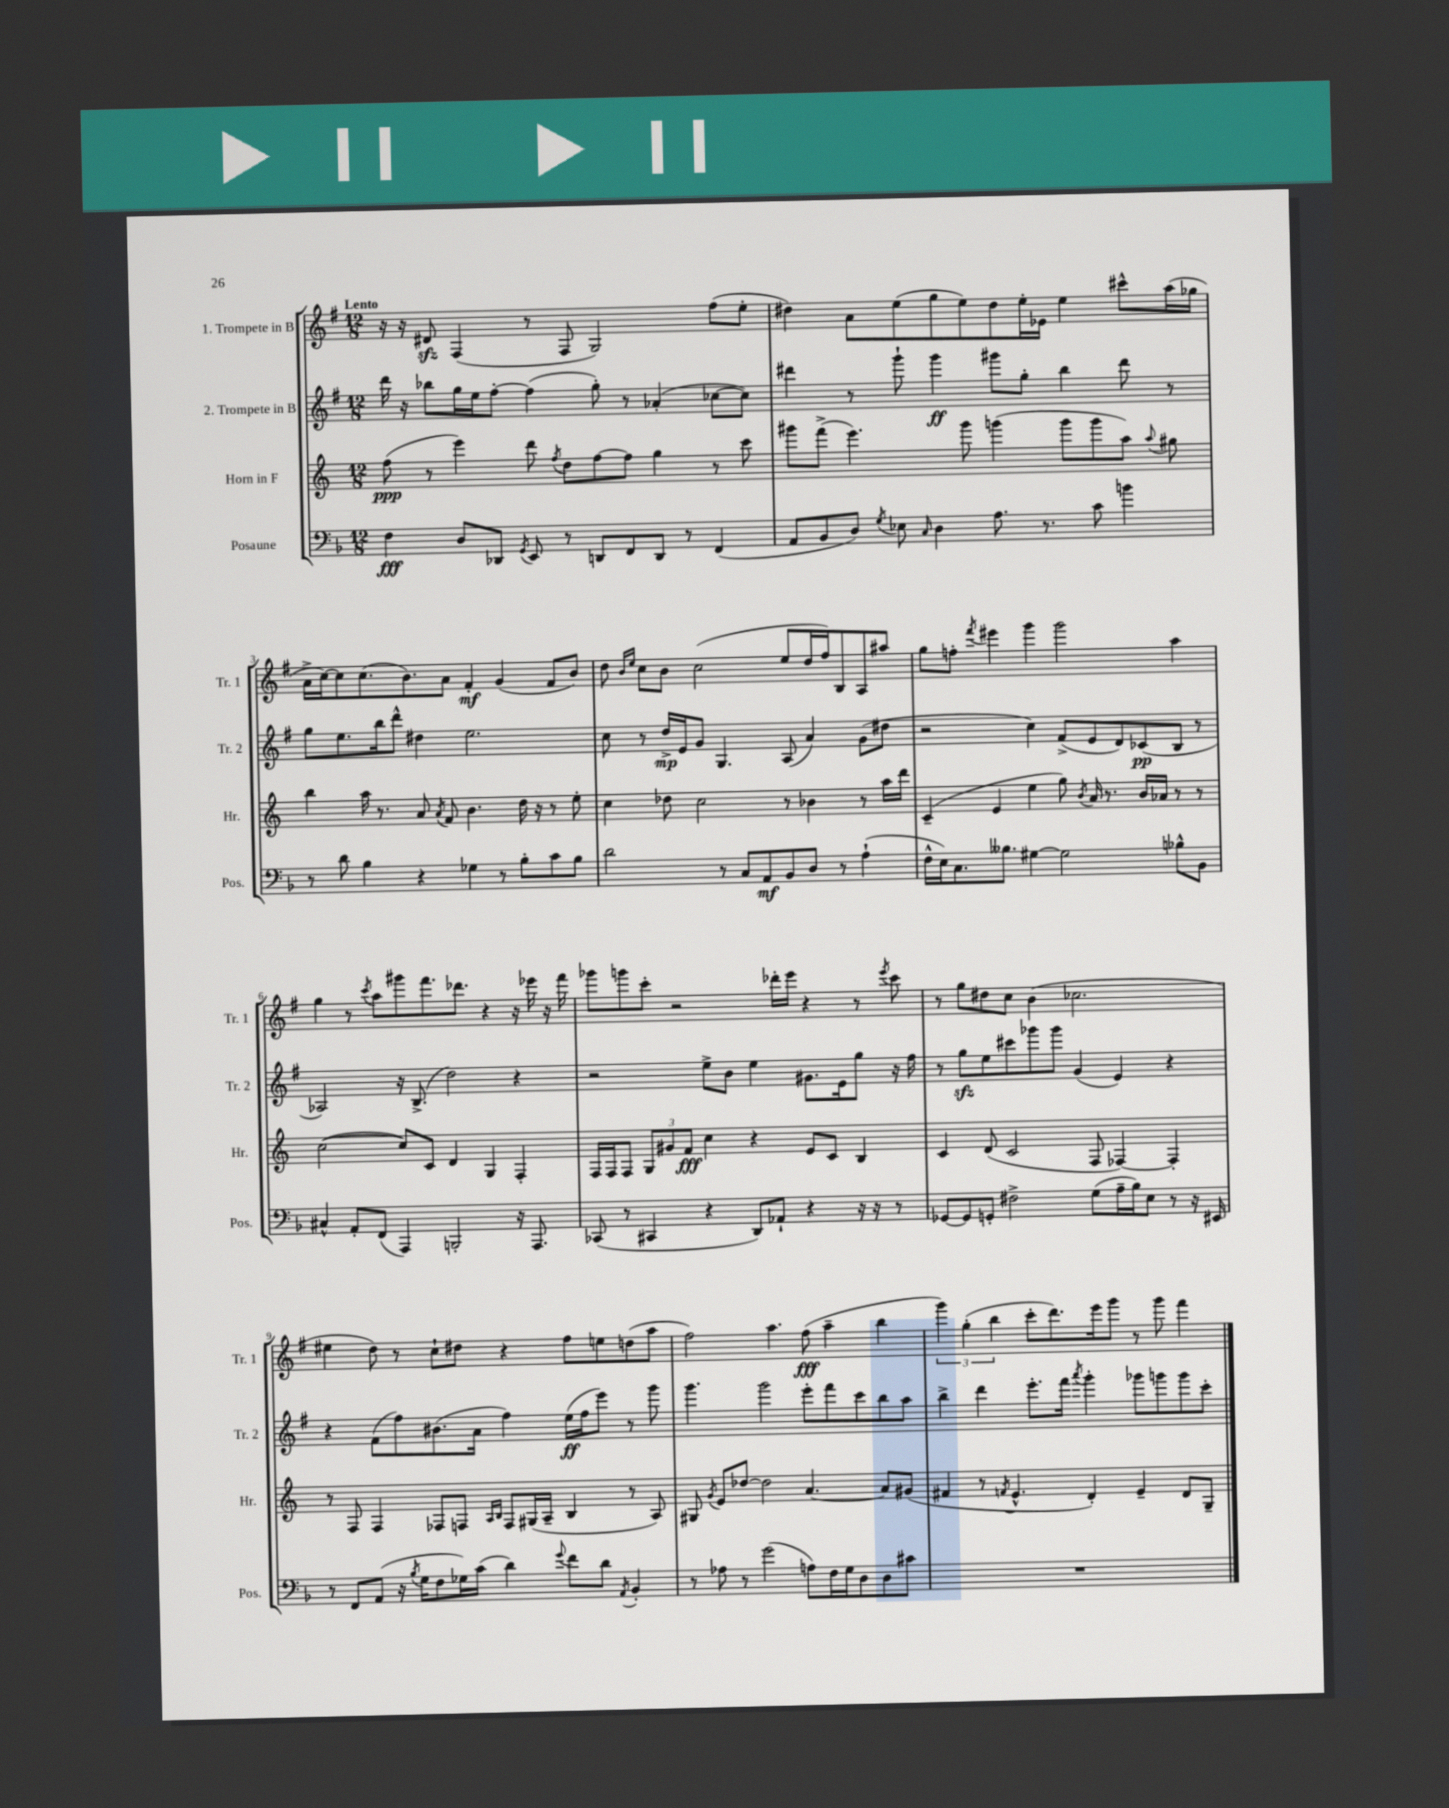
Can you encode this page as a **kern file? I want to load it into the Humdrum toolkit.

**kern	**dynam	**kern	**dynam	**kern	**dynam	**kern	**dynam
*part4	*part4	*part3	*part3	*part2	*part2	*part1	*part1
*staff4	*staff4	*staff3	*staff3	*staff2	*staff2	*staff1	*staff1
*I"Posaune	*	*I"Horn in F	*	*I"2. Trompete in B	*	*I"1. Trompete in B	*
*I'Pos.	*	*I'Hr.	*	*I'Tr. 2	*	*I'Tr. 1	*
*clefF4	*	*clefG2	*	*clefG2	*	*clefG2	*
*k[b-]	*	*k[]	*	*k[f#]	*	*k[f#]	*
*M12/8	*	*M12/8	*	*M12/8	*	*M12/8	*
=1	=1	=1	=1	=1	=1	=1	=1
!	!	!	!	!	!	!LO:TX:a:B:t=Lento	!
4F\	fff	(8ff\	ppp	16ddd\	.	16r	.
.	.	.	.	16r	.	16r	.
.	.	8r	.	8bb-X\L	.	8d#Xzz/	.
8D/L	.	4eee\)	.	16gg\L	.	(4F#/	.
.	.	.	.	16ee\J	.	.	.
8DD-X/J	.	.	.	[8ff#'\J	.	.	.
8qGG/	.	.	.	.	.	.	.
8EE/	.	8ddd\	.	(4ff#\]	.	8r	.
.	.	8qff/	.	.	.	.	.
8r	.	8dd\L	.	.	.	8F#/	.
8DDn/L	.	[8ff\	.	8gg'\)	.	2G/)	.
8FF/	.	8ff\J]	.	8r	.	.	.
8DD/J	.	4gg\	.	(4a-X'/	.	.	.
8r	.	.	.	.	.	.	.
(4FF/	.	8r	.	[8cc-X\L	.	(8ff#\L	.
.	.	8ccc\	.	8cc-\J])	.	8ee'\J	.
=2	=2	=2	=2	=2	=2	=2	=2
8AA/L	.	8ggg#X\L	.	4ddd#X\	.	4dd#X\)	.
8BB-/	.	(8fff^\J	.	.	.	.	.
8D/J)	.	4.eee\)	.	8r	.	8a\L	.
8qG/	.	.	.	.	.	.	.
8E-X\	.	.	.	8ggg`\	.	(8ee\	.
16qqC/	.	.	.	.	.	.	.
4D\	.	.	.	4ggg\	ff	8gg\	.
.	.	8ggg#\	.	.	.	8ee\)	.
8.A\	.	(4gggn\	.	8ggg#X\L	.	8dd#\	.
.	.	.	.	8gg'\J	.	16ee'\L	.
8.r	.	.	.	.	.	16e-X\JJ	.
.	.	8ggg\L	.	4bb\	.	4ee\	.
8c\	.	8ggg\	.	.	.	.	.
4bn\	.	8aa\J)	.	8ddd#\	.	8ccc#X^^\L	.
.	.	8qqaa/	.	.	.	.	.
.	.	8gg#X\	.	8r	.	(16aa\L	.
.	.	.	.	.	.	16gg-X\JJ	.
!!LO:LB:g=z
=3	=3	=3	=3	=3	=3	=3	=3
8r	.	4bb\	.	8gg\L	.	16a^\LL	.
.	.	.	.	.	.	[16cc\J)	.
8d\	.	.	.	8.ee\	.	8cc\]	.
4B-\	.	16aa\	.	.	.	(8.cc\	.
.	.	8.r	.	16bb\k	.	.	.
.	.	.	.	8ddd^^\J	.	.	.
.	.	.	.	.	.	8.b\)	.
4r	.	8a/	.	4dd#X\	.	.	.
.	.	8qa/	.	.	.	.	.
.	.	8f/	.	.	.	8a\J	.
4G-X\	.	4.b\	.	2.ee\	.	4f#'/	mf
8r	.	.	.	.	.	(4g/	.
8B-'\L	.	16dd\	.	.	.	.	.
.	.	16r	.	.	.	.	.
8c\	.	8r	.	.	.	8f#/L	.
8B-\J	.	8ee'\	.	.	.	8b/J)	.
=4	=4	=4	=4	=4	=4	=4	=4
2d\	.	4cc\	.	8cc\	.	8dd\	.
.	.	.	.	.	.	16qqb/LL	.
.	.	.	.	.	.	16qqee/JJ	.
.	.	.	.	8r	.	8cc\L	.
.	.	8dd-X\	.	16dd^/LL	mp	8b\J	.
.	.	.	.	16e/J	.	.	.
.	.	2cc\	.	8g/J	.	(2cc\	.
8r	.	.	.	4.G/	.	.	.
8C/L	.	.	.	.	.	.	.
8AA/	mf	.	.	.	.	.	.
8BB-/	.	8r	.	(8A/	.	8ee/L	.
8D/J	.	4b-X\	.	4a/)	.	16dd/L	.
.	.	.	.	.	.	16ff#/J)	.
8r	.	.	.	.	.	8B/	.
(4A`\	.	8r	.	(8g\L	.	8A/	.
.	.	16aa\LL	.	8dd#X\J	.	8aa#X/J	.
.	.	16ddd\JJ	.	.	.	.	.
=5	=5	=5	=5	=5	=5	=5	=5
16F^^\LL	.	(4c~/	.	2r	.	8gg\L	.
16E\J)	.	.	.	.	.	.	.
8.C\	.	.	.	.	.	8ffn'\J	.
.	.	.	.	.	.	8qfff#/	.
.	.	4e/	.	.	.	4eee#X\	.
8.B--X\J	.	.	.	.	.	.	.
[4G#X\	.	4ee\	.	4cc\)	.	4ggg\	.
2G#\]	.	8gg\)	.	(8f#^/L	.	2ggg\	.
.	.	8qb/	.	.	.	.	.
.	.	16a/	.	8e/	.	.	.
.	.	8.r	.	.	.	.	.
.	.	.	.	8d/)	.	.	.
.	.	16b/LL	.	(8c-X/	pp	.	.
.	.	16a-X/JJ	.	.	.	.	.
8B-X^^\L	.	8r	.	8B/J	.	4aa\	.
8BB-\J	.	8r	.	8r	.	.	.
!!LO:LB:g=z
=6	=6	=6	=6	=6	=6	=6	=6
4C#X^^/	.	([2cc\	.	2A-X/)	.	4gg\	.
8AA'/L	.	.	.	.	.	8r	.
.	.	.	.	.	.	8qccc/	.
(8FF/J	.	.	.	.	.	8aa\L	.
4AAA/)	.	8cc/L])	.	16r	.	8ggg#X\	.
.	.	.	.	(8.B^/	.	.	.
.	.	8c/J	.	.	.	8.fff#\	.
2BBBn'/	.	4d/	.	2dd\)	.	.	.
.	.	.	.	.	.	8.ddd-X\J	.
.	.	4G/	.	.	.	4r	.
16r	.	4F'/	.	4r	.	16r	.
8.AAA/	.	.	.	.	.	16eee-X\	.
.	.	.	.	.	.	16r	.
.	.	.	.	.	.	16fff#\	.
=7	=7	=7	=7	=7	=7	=7	=7
(8CC-X/	.	16F/LL	.	2r	.	8ggg-X\L	.
.	.	16F/J	.	.	.	.	.
8r	.	8F/J	.	.	.	8gggn\	.
4CC#X/	.	12G/L	.	.	.	8ccc'\J	.
.	.	12g#X/	.	.	.	.	.
.	.	.	.	.	.	2r	.
.	.	12f/J	fff	.	.	.	.
4r	.	4cc\	.	8ee^\L	.	.	.
.	.	.	.	8b\J	.	.	.
8DD/L)	.	4r	.	4ee\	.	.	.
8AA-X`/J	.	.	.	.	.	16ddd-X'\LL	.
.	.	.	.	.	.	16eee\JJ	.
4r	.	8e/L	.	8.g#X\L	.	4r	.
.	.	8c/J	.	.	.	.	.
.	.	.	.	16e\k	.	.	.
16r	.	4B/	.	8gg\J	.	8r	.
16r	.	.	.	.	.	.	.
.	.	.	.	.	.	8qeee/	.
8r	.	.	.	16r	.	8ccc\	.
.	.	.	.	16ff#\	.	.	.
=8	=8	=8	=8	=8	=8	=8	=8
[8GG-X/L	.	4c/	.	8r	.	8r	.
8GG-/]	.	.	.	8ggzz\L	.	8gg\L	.
8GGn'/J	.	(8d/	.	8ee\	.	8dd#X\	.
2F#X^\	.	2c/	.	8ccc#X\	.	8cc\J	.
.	.	.	.	8ggg-X\	.	(4b\	.
.	.	.	.	8ggg-\J	.	.	.
.	.	.	.	(4g/	.	2.cc-X\	.
(8G\L	.	8F/	.	.	.	.	.
16A~\L	.	[4F-X/)	.	4e/)	.	.	.
16B-\J)	.	.	.	.	.	.	.
8E\J	.	.	.	.	.	.	.
8r	.	4F-'/]	.	4r	.	.	.
16r	.	.	.	.	.	.	.
16EE#X/	.	.	.	.	.	.	.
!!LO:LB:g=z
=9	=9	=9	=9	=9	=9	=9	=9
8r	.	8r	.	4r	.	4ee#X\	.
8FF/L	.	8F/	.	.	.	.	.
(8AA/J	.	4F/	.	(8f#\L	.	8dd\)	.
16r	.	.	.	8ff#\)	.	8r	.
8qB-/	.	.	.	.	.	.	.
16G\KL	.	.	.	.	.	.	.
8F\	.	8F-X/L	.	(8.b#X\	.	8cc`\L	.
16G-X\L)	.	8Fn/J	.	.	.	8dd#X\J	.
(16c\JJ	.	.	.	16a\Jk	.	.	.
.	.	16qqA/LL	.	.	.	.	.
.	.	16qqB/JJ	.	.	.	.	.
4d\)	.	8F/L	.	4ff#\)	.	4r	.
.	.	(16G#X/L	.	.	.	.	.
.	.	16A~/JJ	.	.	.	.	.
8qqg/	.	.	.	.	.	.	.
8f\L	.	4B/	.	(16ee\LL	ff	8ff#\L	.
.	.	.	.	16ff#\J	.	.	.
8d\J	.	.	.	8eee\J)	.	8een\	.
8qAA/	.	.	.	.	.	.	.
4BB-'/	.	8r	.	8r	.	(8ddn\	.
.	.	8A/)	.	8ggg\	.	8aa\J	.
=10	=10	=10	=10	=10	=10	=10	=10
8r	.	8G#X/	.	4.ggg\	.	2ff#\)	.
.	.	8qg/	.	.	.	.	.
8A-X\	.	8e/L	.	.	.	.	.
8r	.	[8dd-X/J	.	.	.	.	.
(2g\	.	2dd-\]	.	2ggg\	.	.	.
.	.	.	.	.	.	4.aa\	.
8An\L)	.	[4.a/	.	8eee'\L	.	(8ff#\	fff
16F\L	.	.	.	8fff#\	.	4aa~\	.
16G\J	.	.	.	.	.	.	.
8D\	.	.	.	8ccc\	.	.	.
8D\	.	8a/L]	.	8bb\	.	4bb\	.
8c#X\J	.	(8g#X/J	.	8aa\J	.	.	.
=11	=11	=11	=11	=11	=11	=11	=11
1.r	.	4f#X/	.	4bb^\	.	6ggg\)	.
.	.	.	.	.	.	(6gg'\	.
.	.	8r	.	4ddd\	.	.	.
.	.	.	.	.	.	6bb\	.
.	.	8qfn/	.	.	.	.	.
.	.	4.e^^/	.	.	.	.	.
.	.	.	.	8.eee'\L	.	8ccc'\L	.
.	.	.	.	.	.	8.ddd\)	.
.	.	.	.	16fff#\Jk	.	.	.
.	.	.	.	8qaaa/	.	.	.
.	.	4d'/)	.	4ggg'\	.	.	.
.	.	.	.	.	.	16eee\k	.
.	.	.	.	.	.	8ggg\J	.
.	.	4e~/	.	8ggg-X\L	.	8r	.
.	.	.	.	8gggn\	.	8ggg\	.
.	.	8d/L	.	8ggg\	.	4fff#\	.
.	.	8G~/J	.	8ccc'\J	.	.	.
==	==	==	==	==	==	==	==
*-	*-	*-	*-	*-	*-	*-	*-
